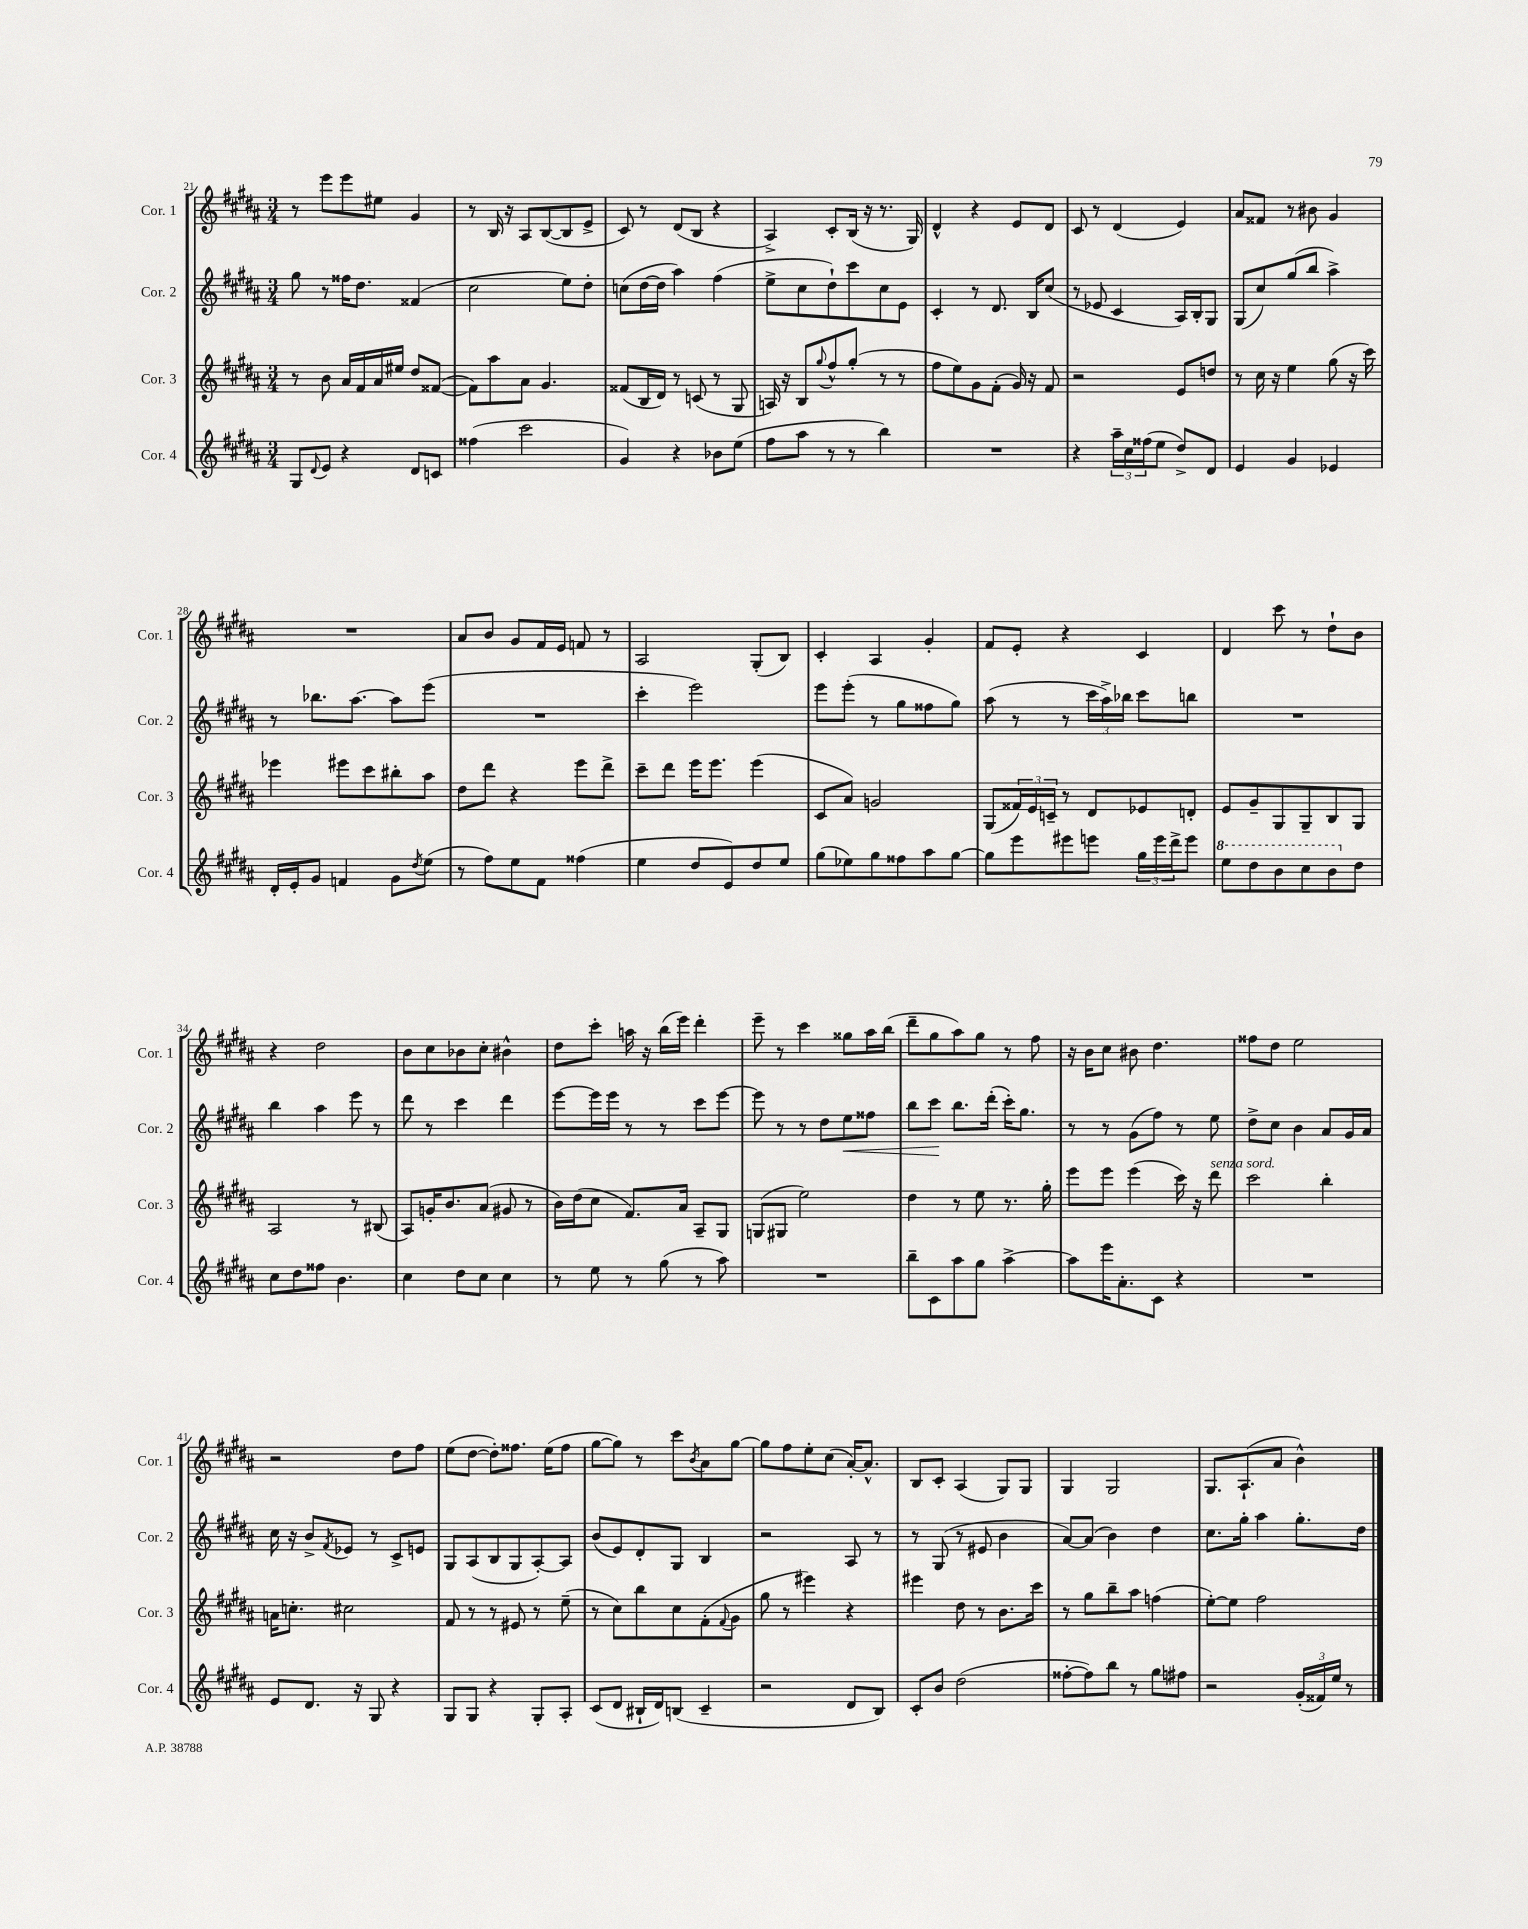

**kern	**kern	**kern	**kern
*staff4	*staff3	*staff2	*staff1
*clefG2	*clefG2	*clefG2	*clefG2
*k[f#c#g#d#a#]	*k[f#c#g#d#a#]	*k[f#c#g#d#a#]	*k[f#c#g#d#a#]
*M3/4	*M3/4	*M3/4	*M3/4
8G#	8r	8gg#	8r
8qqd#	.	.	.
8e	8b	8r	8eee
4r	16a#	16ff##	8eee
.	16f#	8.dd#	.
.	16a#	.	8ee#
.	16ee#	.	.
8d#	8dd#	(4f##	4g#
8c	([8f##	.	.
=	=	=	=
(4ff##	8f##])	2cc#	8r
.	8aa#	.	16B
.	.	.	16r
2ccc#	8a#	.	8A#
.	4.g#	.	([8B
.	.	8ee)	8B]
.	.	8dd#'	8e^
=	=	=	=
4g#)	(8f##	(8cc	8c#)
.	16B	[16dd#	8r
.	16d#)	16dd#]	.
4r	8r	4aa#)	(8d#
.	(8c	.	8B
8b-	8r	(4ff#	4r
(8ee	8G#	.	.
=	=	=	=
8ff#	16A)	8ee^	4A#^)
.	16r	.	.
8aa#	8B	8cc#	.
.	8qqgg#	.	.
8r	8ff#^^	8dd#`)	8c#'
8r	(8gg#'	8ccc#	(16B
.	.	.	16r
4bb)	8r	8cc#	8.r
.	8r	8e	.
.	.	.	16G#)
=	=	=	=
2.r	8ff#	4c#'	4d#^^
.	8ee)	.	.
.	8g#	8r	4r
.	(8f#'	8.d#	.
.	16g#)	.	8e
.	16r	16B	.
.	8f#	(8cc#	8d#
=	=	=	=
4r	2r	8r	8c#
.	.	8e-	8r
24aa#~	.	4c#	(4d#
24cc#	.	.	.
(24ff##	.	.	.
8ee	.	.	.
8dd#^)	8e	16A#)	4e)
.	.	16B'	.
8d#	8dd	8G#	.
=	=	=	=
4e	8r	(8G#	8a#
.	16cc#	8cc#)	8f##
.	16r	.	.
4g#	4ee	(8gg#	8r
.	.	8bb	8b#
4e-	(8gg#	4aa#^)	4g#
.	16r	.	.
.	16ccc#)	.	.
=	=	=	=
16d#'	4eee-	8r	2.r
16e'	.	.	.
8g#	.	8.bb-	.
4f	8eee#	.	.
.	.	[8.aa#	.
.	8ccc#	.	.
8g#	8bb#'	8aa#]	.
8qdd#	.	.	.
(8ee	8aa#	(8eee	.
=	=	=	=
8r	8dd#	2.r	8a#
8ff#)	8ddd#	.	8b
8ee	4r	.	8g#
8f#	.	.	16f#
.	.	.	16e
(4ff##	8eee	.	8f
.	8ddd#^	.	8r
=	=	=	=
4ee	8ccc#~	4ccc#'	2A#
.	8ddd#	.	.
8dd#	16eee	2eee)	.
.	8.eee	.	.
8e)	.	.	.
8dd#	(4eee	.	(8G#'
8ee	.	.	8B)
=	=	=	=
(8gg#	8c#	8eee	4c#'
8ee-)	8a#)	(8eee'	.
8gg#	2g	8r	4A#
8ff##	.	8gg#	.
8aa#	.	8ff##	4g#'
[8gg#	.	8gg#)	.
=	=	=	=
8gg#]	(8G#	(8aa#	8f#
8eee	24f##)	8r	8e'
.	24e	.	.
.	24c~	.	.
8eee#	8r	8r	4r
8eee	8d#	24ccc#	.
.	.	24aa#^)	.
.	.	24bb-	.
24gg#	8e-	8ccc#	4c#
24eee	.	.	.
24ddd#^	.	.	.
8eee	8d'	8bb	.
=	=	=	=
8eee	8e	2.r	4d#
8ddd#	8g#~	.	.
8bb	8G#	.	8ccc#
8ccc#	8G#~	.	8r
8bb	8B	.	8dd#`
8dd#	8G#	.	8b
=	=	=	=
8cc#	2A#	4bb	4r
8dd#	.	.	.
8ff##	.	4aa#	2dd#
4.b	.	.	.
.	8r	8eee	.
.	(8B#	8r	.
=	=	=	=
4cc#	8A#)	8ddd#	8b
.	16g'	8r	8cc#
.	8.b	.	.
8dd#	.	4ccc#	8b-
8cc#	(8a#	.	8cc#'
4cc#	8g#	4ddd#	4b#^^
.	8r	.	.
=	=	=	=
8r	16b)	[8eee	8dd#
.	(16dd#	.	.
8ee	8cc#	16eee]	8ccc#'
.	.	16eee	.
8r	8.f#)	8r	16aa
.	.	.	16r
(8gg#	.	8r	(16bb
.	16a#	.	16eee)
8r	8A#~	8ccc#	4ddd#'
8aa#)	8G#	[8eee	.
=	=	=	=
2.r	(8G	8eee]	8eee~
.	8G#	8r	8r
.	2ee)	8r	4ccc#
.	.	8dd#	.
.	.	8ee	8gg##
.	.	8ff##	16aa#
.	.	.	(16bb
=	=	=	=
8bb~	4dd#	8bb	8ddd#~
8c#	.	8ccc#	8gg#
8aa#	8r	8.bb	8aa#)
8gg#	8ee	.	8gg#
.	.	(16ddd#'	.
[4aa#^	8.r	16ccc#')	8r
.	.	8.gg#	.
.	.	.	8ff#
.	16gg#'	.	.
=	=	=	=
8aa#]	8eee	8r	16r
.	.	.	16b
16eee	8eee	8r	8cc#
8.a#'	.	.	.
.	(4eee	(8g#	8b#
8c#	.	8ff#)	4.dd#
4r	16ccc#)	8r	.
.	16r	.	.
.	8ddd#	8ee	.
=	=	=	=
2.r	2ccc#	8dd#^	8ff##
.	.	8cc#	8dd#
.	.	4b	2ee
.	4bb'	8a#	.
.	.	16g#	.
.	.	16a#	.
=	=	=	=
8e	16a	16cc#	2r
.	8.cc'	16r	.
8.d#	.	8b^	.
.	.	8qf#	.
.	2cc#	8e-	.
16r	.	.	.
8G#	.	8r	.
4r	.	8c#^	8dd#
.	.	8e	8ff#
=	=	=	=
8G#	8f#	8G#	(8ee
8G#	8r	(8A#	[8dd#
4r	8r	8B	8dd#'])
.	8e#	8G#	8.ff##
8G#'	8r	[8A#')	.
.	.	.	(16ee
8A#'	(8ee~	8A#]	8ff##
=	=	=	=
(8c#	8r	(8b	[8gg#
8d#	8cc#)	8e)	8gg#])
16B#`	8bb	8d#'	8r
16d#)	.	.	.
(8B	8cc#	8G#	8ccc#
.	.	.	8qb
4c#~	(8f#'	4B	8a#
.	8qqf#	.	.
.	8g#	.	[8gg#
=	=	=	=
2r	8gg#	2r	8gg#]
.	8r	.	8ff#
.	4eee#)	.	8ee'
.	.	.	(8cc#
8d#	4r	8A#	[16a#')
.	.	.	8.a#^^]
8B)	.	8r	.
=	=	=	=
8c#'	4eee#	8r	8B
8b	.	(8G#	8c#'
(2dd#	8dd#	8r	(4A#
.	8r	8e#	.
.	8.b	4b	8G#)
.	.	.	8G#
.	16ccc#	.	.
=	=	=	=
[8ff##'	8r	[8a#)	4G#
8ff##])	8gg#	(8a#]	.
8bb	8bb~	4b)	2G#
8r	8aa#	.	.
8gg#	(4ff	4dd#	.
8ff#	.	.	.
=	=	=	=
2r	[8ee')	8.cc#	8.G#
.	8ee]	.	.
.	.	16gg#'	(8.A#`
.	2ff#	4aa#	.
.	.	.	8a#
(24g#'	.	8.gg#'	4b^^)
24f##)	.	.	.
24ee	.	.	.
8r	.	.	.
.	.	16dd#	.
==	==	==	==
*-	*-	*-	*-
